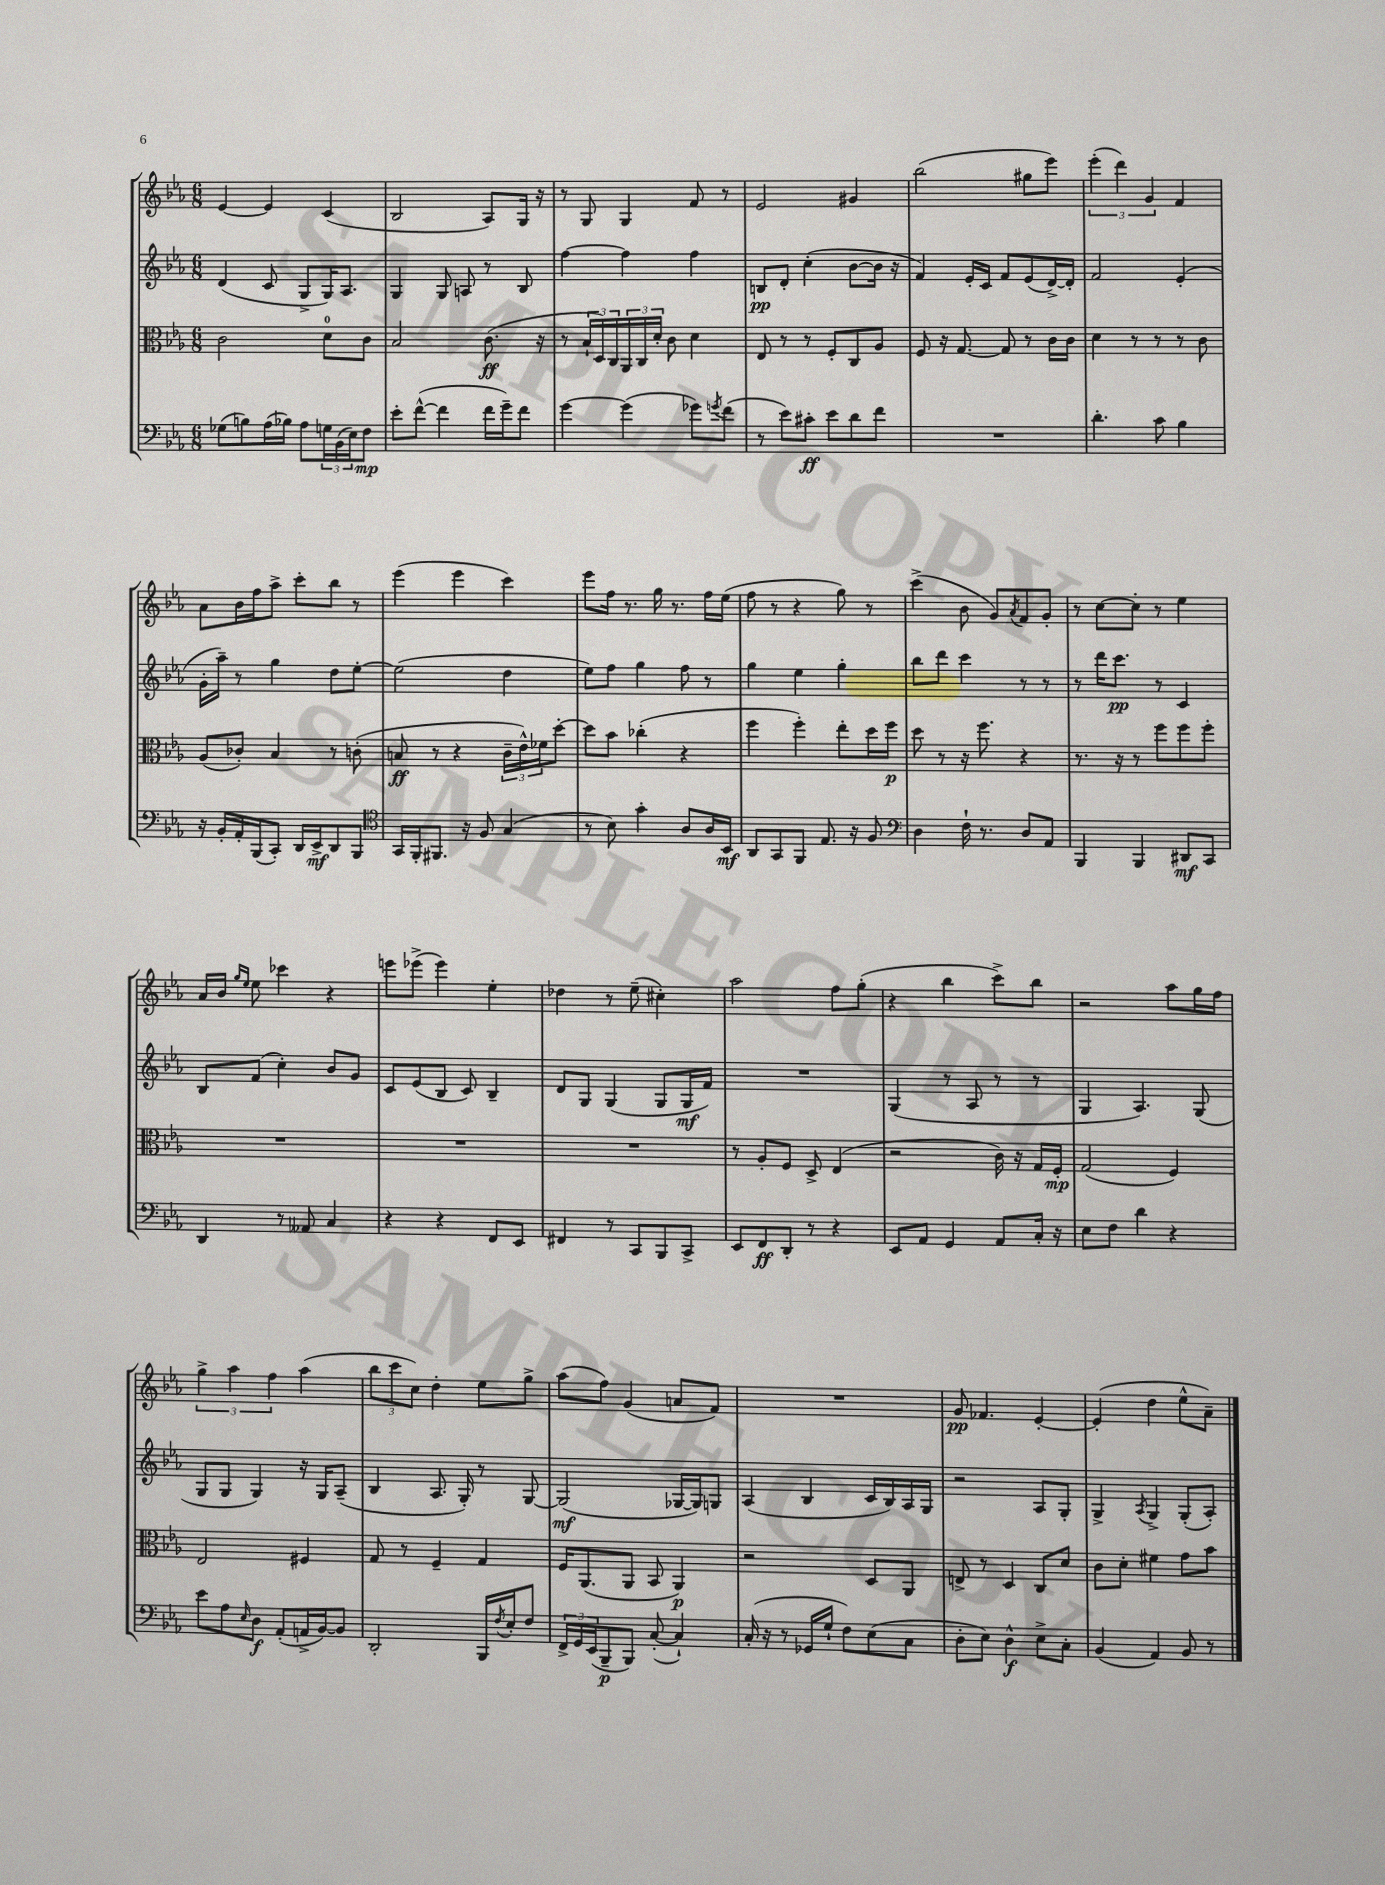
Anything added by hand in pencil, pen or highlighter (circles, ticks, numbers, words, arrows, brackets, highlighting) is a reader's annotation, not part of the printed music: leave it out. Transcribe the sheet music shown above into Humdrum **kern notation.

**kern	**dynam	**kern	**dynam	**kern	**dynam	**kern	**dynam
*part4	*part4	*part3	*part3	*part2	*part2	*part1	*part1
*staff4	*staff4	*staff3	*staff3	*staff2	*staff2	*staff1	*staff1
*clefF4	*	*clefC3	*	*clefG2	*	*clefG2	*
*k[b-e-a-]	*	*k[b-e-a-]	*	*k[b-e-a-]	*	*k[b-e-a-]	*
*M6/8	*	*M6/8	*	*M6/8	*	*M6/8	*
=93	=93	=93	=93	=93	=93	=93	=93
(8G-X\L	.	2c\	.	(4d/	.	[4e-/	.
8Bn\)	.	.	.	.	.	.	.
(16A-\L	.	.	.	8c/	.	4e-/]	.
16B-X\JJ)	.	.	.	.	.	.	.
8A-\L	.	.	.	8G^/L	.	.	.
24Gn\L	.	8d\L	.	16G/K)	.	(4c/	.
(24BB-\	.	.	.	.	.	.	.
.	.	.	.	8.A-/J	.	.	.
24E-\J)	.	.	.	.	.	.	.
8F\J	mp	8c\J	.	.	.	.	.
=94	=94	=94	=94	=94	=94	=94	=94
8e-'\L	.	2B-/	.	4G/	.	2B-/	.
([8f^^\J	.	.	.	.	.	.	.
4f\]	.	.	.	8G/	.	.	.
.	.	.	.	8An/	.	.	.
16f\LL	.	(8.c\	ff	8r	.	8A-/L)	.
16g~\J)	.	.	.	.	.	.	.
8f\J	.	.	.	8B-/	.	16G/Jk	.
.	.	16r	.	.	.	16r	.
=95	=95	=95	=95	=95	=95	=95	=95
[4g\	.	8r	.	[4ff\	.	8r	.
.	.	24B-`/LL	.	.	.	8G/	.
.	.	24D/)	.	.	.	.	.
.	.	24C/	.	.	.	.	.
(4g\]	.	24AA-/	.	4ff\]	.	4G/	.
.	.	24C/	.	.	.	.	.
.	.	24d'/JJ	.	.	.	.	.
.	.	8c\	.	.	.	.	.
8g-X\L)	.	4d\	.	4ff\	.	8f/	.
8qgn/	.	.	.	.	.	.	.
(8f\J	.	.	.	.	.	8r	.
=96	=96	=96	=96	=96	=96	=96	=96
8r	.	8E-/	.	8Bn/L	pp	2e-/	.
8e-\L)	.	8r	.	8d'/J	.	.	.
8c#X'\J	ff	8r	.	(4cc'\	.	.	.
8e-\L	.	8F'/L	.	.	.	.	.
8d\	.	8C/	.	[8b-\L	.	4g#X/	.
8f\J	.	8A-/J	.	16b-\Jk]	.	.	.
.	.	.	.	16r	.	.	.
=97	=97	=97	=97	=97	=97	=97	=97
2.r	.	8F/	.	4f/)	.	(2bb-\	.
.	.	16r	.	.	.	.	.
.	.	[8.G/	.	.	.	.	.
.	.	.	.	16e-'/LL	.	.	.
.	.	.	.	16c/JJ	.	.	.
.	.	8G/]	.	8f/L	.	.	.
.	.	8r	.	(8e-/	.	8gg#X\L	.
.	.	16c\LL	.	[16d^/L)	.	8eee-\J)	.
.	.	16c\JJ	.	16d'/JJ]	.	.	.
=98	=98	=98	=98	=98	=98	=98	=98
4.d'\	.	4d\	.	2f/	.	(6eee-'\	.
.	.	.	.	.	.	6ddd\)	.
.	.	8r	.	.	.	.	.
.	.	.	.	.	.	6g/	.
8c\	.	8r	.	.	.	.	.
4B-\	.	8r	.	(4e-'/	.	4f/	.
.	.	8c\	.	.	.	.	.
!!LO:LB:g=z
=99	=99	=99	=99	=99	=99	=99	=99
16r	.	(8A-/L	.	16g'\LL	.	8a-\L	.
16BB-'/LL	.	.	.	16aa-~\JJ)	.	.	.
16AA-'/	.	8c-X'/J)	.	8r	.	16b-\L	.
(16BBB-/J	.	.	.	.	.	16ff\J	.
8CC'/J)	.	4B-/	.	4gg\	.	8aa-^\J	.
16DD/LL	.	.	.	.	.	8ccc'\L	.
16EE-^/J	mf	.	.	.	.	.	.
8DD/	.	8r	.	8dd\L	.	8bb-\J	.
8BBB-/J	.	(8cn'\	.	[8ee-'\J	.	8r	.
=100	=100	=100	=100	=100	=100	=100	=100
*clefC4	*	*	*	*	*	*	*
16GG/LL	.	8Bn/	ff	(2ee-\]	.	(4eee-\	.
16FF'/J	.	.	.	.	.	.	.
8.FF#X/J	.	8r	.	.	.	.	.
.	.	4r	.	.	.	4eee-\	.
16r	.	.	.	.	.	.	.
8F/	.	.	.	.	.	.	.
(4G/	.	24c~\LL	.	4dd\	.	4ccc\)	.
.	.	24e-^^\)	.	.	.	.	.
.	.	24f-X\J	.	.	.	.	.
.	.	[8dd'\J	.	.	.	.	.
=101	=101	=101	=101	=101	=101	=101	=101
8r	.	8dd\L]	.	8ee-\L)	.	8eee-\L	.
8B-\)	.	8b-\J	.	8ff\J	.	16ff\Jk	.
.	.	.	.	.	.	8.r	.
4g'\	.	(4cc-X'\	.	4gg\	.	.	.
.	.	.	.	.	.	16gg\	.
.	.	.	.	.	.	8.r	.
8A-/L	.	4r	.	8ff\	.	.	.
16A-/L	.	.	.	8r	.	16ff\LL	.
16BB-/JJ	mf	.	.	.	.	(16ee-\JJ	.
=102	=102	=102	=102	=102	=102	=102	=102
8AA-/L	.	4ff\	.	4gg\	.	8ff\	.
8GG/	.	.	.	.	.	8r	.
8FF/J	.	4ff'\)	.	4ee-\	.	4r	.
8.E-/	.	.	.	.	.	.	.
.	.	8ee-'\L	.	4gg'\	.	8gg\)	.
16r	.	.	.	.	.	.	.
8F/	.	16dd\L	.	.	.	8r	.
.	.	16ff\JJ	p	.	.	.	.
=103	=103	=103	=103	=103	=103	=103	=103
*clefF4	*	*	*	*	*	*	*
4D\	.	8dd\	.	8bb-\L	.	(4ccc^\	.
.	.	8r	.	8ddd\J	.	.	.
16F`\	.	16r	.	4ccc\	.	8b-\	.
8.r	.	8.ff\	.	.	.	.	.
.	.	.	.	.	.	8g/L)	.
.	.	.	.	.	.	8qa-/	.
8D/L	.	4r	.	8r	.	8f/	.
8AA-/J	.	.	.	8r	.	8g'/J	.
=104	=104	=104	=104	=104	=104	=104	=104
4BBB-/	.	8.r	.	8r	.	8r	.
.	.	.	.	16ddd\KL	.	[8cc\L	.
.	.	16r	.	8.ccc\J	pp	.	.
4BBB-/	.	8r	.	.	.	8cc'\J]	.
.	.	8ff\L	.	8r	.	8r	.
8DD#X/L	mf	8ff\	.	4c/	.	4ee-\	.
8CC/J	.	8ff'\J	.	.	.	.	.
!!LO:LB:g=z
=105	=105	=105	=105	=105	=105	=105	=105
4DD/	.	2.r	.	8B-/L	.	16a-/LL	.
.	.	.	.	.	.	16b-/JJ	.
.	.	.	.	.	.	16qqgg/LL	.
.	.	.	.	.	.	16qqee-/JJ	.
.	.	.	.	(8f/J	.	8ee-\	.
8r	.	.	.	4cc'\)	.	4ccc-X\	.
8AA--X/	.	.	.	.	.	.	.
4C/	.	.	.	8b-/L	.	4r	.
.	.	.	.	8g/J	.	.	.
=106	=106	=106	=106	=106	=106	=106	=106
4r	.	2.r	.	8c/L	.	8eeen\L	.
.	.	.	.	(8e-/	.	(8eee-X^\J	.
4r	.	.	.	8B-/J	.	4eee-\)	.
.	.	.	.	8c/)	.	.	.
8FF/L	.	.	.	4B-~/	.	4ee-'\	.
8EE-/J	.	.	.	.	.	.	.
=107	=107	=107	=107	=107	=107	=107	=107
4FF#X/	.	2.r	.	8d/L	.	4dd-X\	.
.	.	.	.	8G/J	.	.	.
8r	.	.	.	(4G/	.	8r	.
8CC/L	.	.	.	.	.	(8ee-~\	.
8BBB-/	.	.	.	8G/L	.	4cc#X'\)	.
8CC^/J	.	.	.	16G/L	mf	.	.
.	.	.	.	16f/JJ)	.	.	.
=108	=108	=108	=108	=108	=108	=108	=108
8EE-/L	.	8r	.	2.r	.	2aa-\	.
8FF/	ff	8A-'/L	.	.	.	.	.
8DD'/J	.	8F/J	.	.	.	.	.
8r	.	8D^/	.	.	.	.	.
4r	.	(4E-/	.	.	.	8ff\L	.
.	.	.	.	.	.	(8gg'\J	.
=109	=109	=109	=109	=109	=109	=109	=109
8EE-/L	.	2r	.	(4G/	.	4r	.
8AA-/J	.	.	.	.	.	.	.
4GG/	.	.	.	8r	.	4bb-\	.
.	.	.	.	8A-/	.	.	.
8AA-/L	.	16c\)	.	8r	.	8ccc^\L)	.
.	.	16r	.	.	.	.	.
16C'/Jk	.	16G/LL	.	8r	.	8bb-\J	.
16r	.	16F'/JJ	mp	.	.	.	.
=110	=110	=110	=110	=110	=110	=110	=110
8E-\L	.	(2G/	.	4G/	.	2r	.
8F\J	.	.	.	.	.	.	.
4d\	.	.	.	4.A-/)	.	.	.
4r	.	4F/)	.	.	.	8aa-\L	.
.	.	.	.	(8G/	.	16gg\L	.
.	.	.	.	.	.	16ff\JJ	.
!!LO:LB:g=z
=111	=111	=111	=111	=111	=111	=111	=111
8e-\L	.	2E-/	.	8G/L	.	6gg^\	.
8A-\	.	.	.	8G/J	.	.	.
.	.	.	.	.	.	6aa-\	.
16qqE-/	.	.	.	.	.	.	.
8D\J	f	.	.	4G/)	.	.	.
.	.	.	.	.	.	6ff\	.
(8AA-'/L	.	.	.	.	.	.	.
16AAn^/L	.	4F#X/	.	16r	.	(4aa-\	.
[16BB-/J)	.	.	.	16G/KL	.	.	.
8BB-/J]	.	.	.	(8A-~/J	.	.	.
=112	=112	=112	=112	=112	=112	=112	=112
2DD'/	.	8G/	.	4B-/	.	12bb-\L	.
.	.	.	.	.	.	12ccc\	.
.	.	8r	.	.	.	.	.
.	.	.	.	.	.	12cc\J)	.
.	.	4F~/	.	8.A-/	.	4dd'\	.
.	.	.	.	16G'/)	.	.	.
16BBB-/LL	.	4G/	.	8r	.	8ee-\L	.
8qF/	.	.	.	.	.	.	.
16E-'/J	.	.	.	.	.	.	.
8F/J	.	.	.	[8G/	.	8gg^\J	.
=113	=113	=113	=113	=113	=113	=113	=113
24FF^/LL	.	16F/KL	.	(2G/]	mf	(8aa-\L	.
24GG/	.	.	.	.	.	.	.
.	.	(8.AA-/	.	.	.	.	.
(24EE-/J	.	.	.	.	.	.	.
8BBB-~/	p	.	.	.	.	8ff\J)	.
8BBB-/J)	.	8AA-/J	.	.	.	(4g/	.
([8C'/	.	8BB-/	.	.	.	.	.
4C`/])	.	4AA-/)	p	[16G-X/LL	.	8an/L	.
.	.	.	.	16G-/J])	.	.	.
.	.	.	.	8Gn/J	.	8f/J)	.
=114	=114	=114	=114	=114	=114	=114	=114
(16C'/	.	2r	.	(4A-/	.	2.r	.
16r	.	.	.	.	.	.	.
8r	.	.	.	.	.	.	.
16GG-X/LL	.	.	.	4B-/	.	.	.
16G`/JJ	.	.	.	.	.	.	.
8F\L)	.	.	.	.	.	.	.
(8E-\	.	8D/L	.	16c/LL	.	.	.
.	.	.	.	16B-/)	.	.	.
8C\J	.	8AA-/J	.	16A-/	.	.	.
.	.	.	.	16G/JJ	.	.	.
=115	=115	=115	=115	=115	=115	=115	=115
8D'\L	.	8En^/	.	2r	.	8g/	pp
8E-\J)	.	8r	.	.	.	4.f-X/	.
4D^^\	f	4D/	.	.	.	.	.
8E-^\L	.	8C/L	.	8A-/L	.	[4e-'/	.
8C'\J	.	8d/J	.	8G'/J	.	.	.
=116	=116	=116	=116	=116	=116	=116	=116
(4BB-/	.	8c\L	.	4G^/	.	(4e-'/]	.
.	.	8d'\J	.	.	.	.	.
.	.	.	.	8qA-/	.	.	.
4AA-/)	.	4f#X\	.	4G^/	.	4dd\	.
8BB-/	.	8g\L	.	(8G'/L	.	8ee-^^\L	.
8r	.	8b-\J	.	8A-'/J)	.	8a-~\J)	.
==	==	==	==	==	==	==	==
*-	*-	*-	*-	*-	*-	*-	*-
